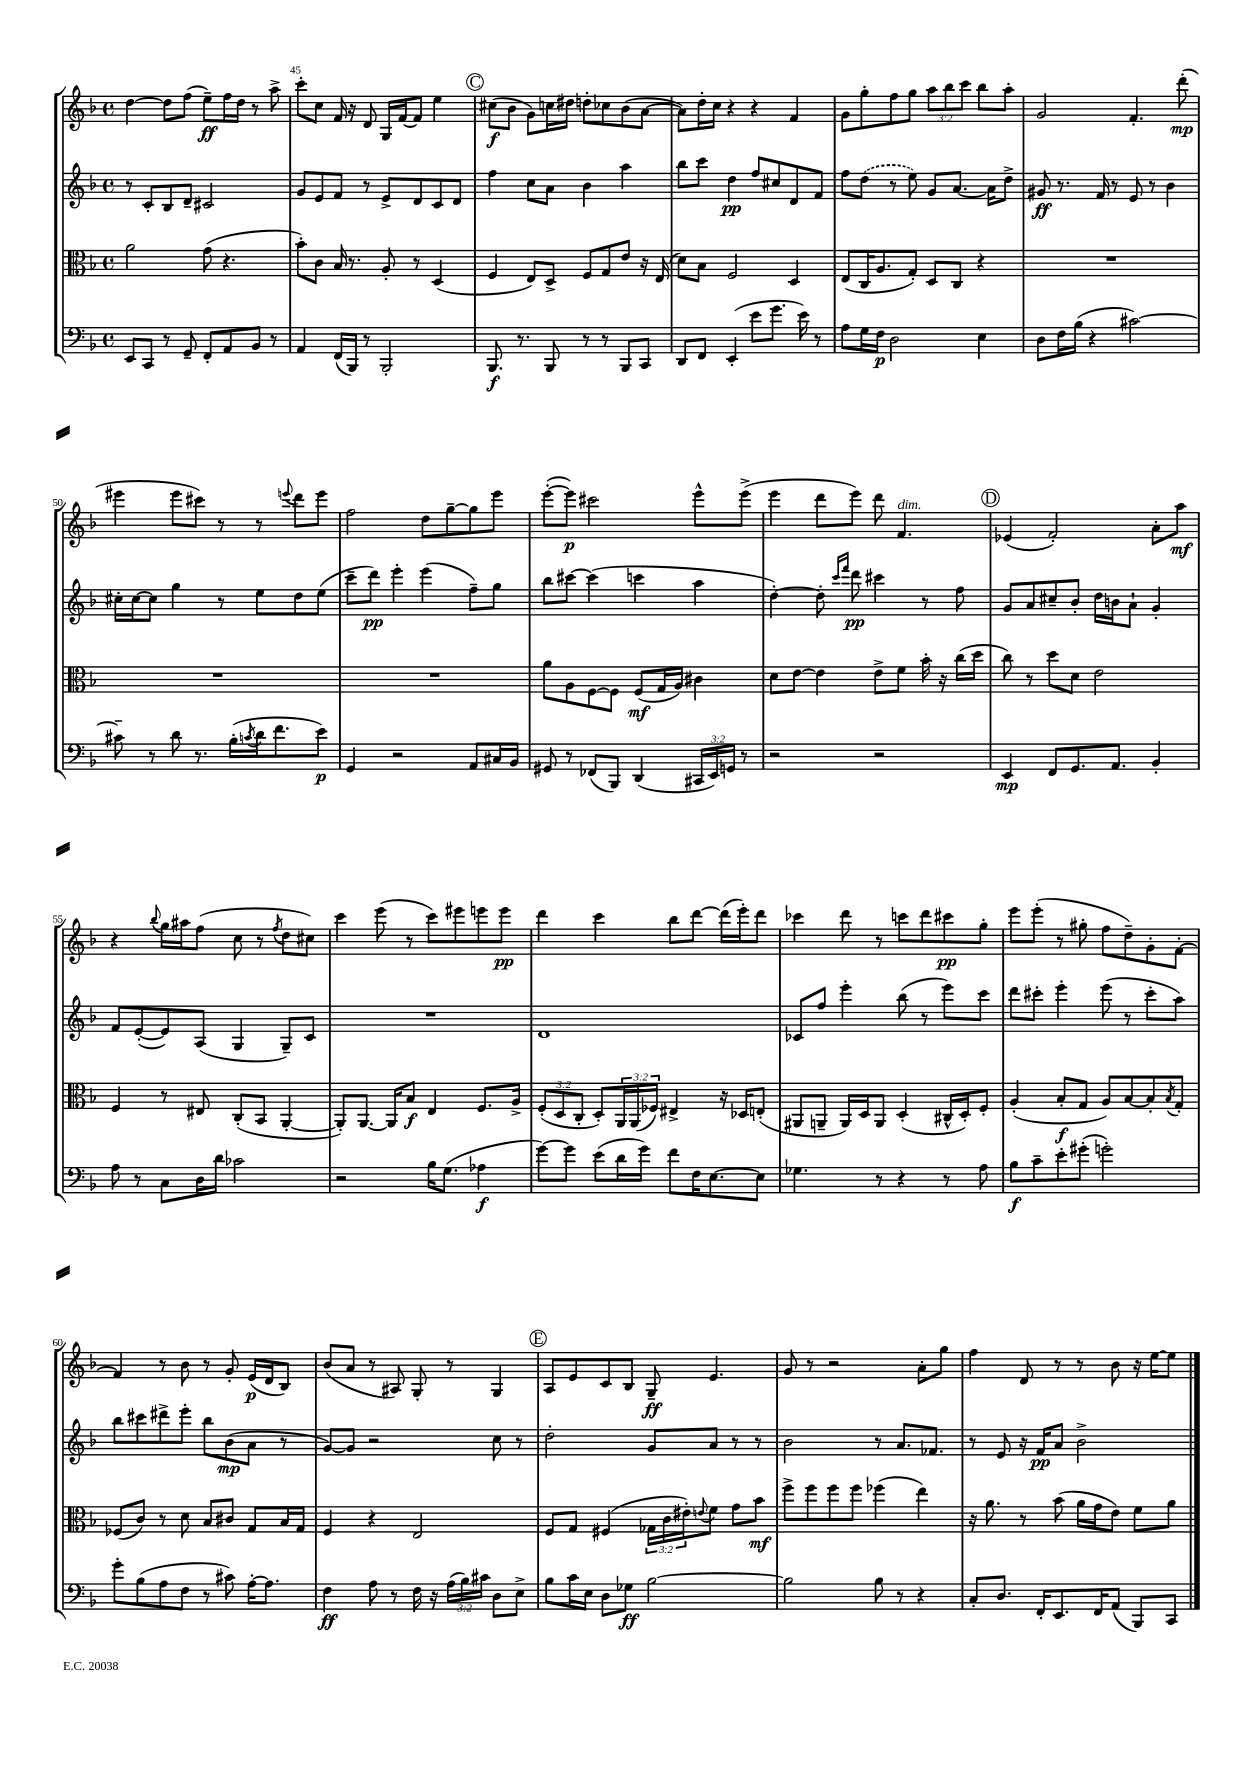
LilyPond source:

<<
\new StaffGroup <<
\new Staff = "s0" {
    \clef treble \key f \major \defaultTimeSignature \time 4/4 \override Staff.TupletNumber.text = #tuplet-number::calc-fraction-text
    d''4~ d''8 f''8( e''8--\ff) f''16 d''16 r8 a''8-> |
    c'''8-. c''8 f'16 r16 d'8 g16 f'16~ f'8 e''4 |
    \mark \markup { \circle "C" } cis''8\f( bes'8 g'8) c''16 dis''16 d''8-. ces''8 bes'8( a'8~ |
    a'8) d''16-. c''16 r4 r4 f'4 |
    g'8 g''8-. f''8 g''8 \tuplet 3/2 { a''8 bes''8 c'''8 } bes''8 a''8-. |
    g'2 f'4.-. d'''8-.\mp( |
    eis'''4 eis'''8 cis'''8) r8 r8 \appoggiatura { e'''8 } d'''8 e'''8 |
    f''2 d''8 g''8~-- g''8 e'''8 |
    e'''8~-.( e'''8\p) cis'''2 e'''8-^ e'''8->( |
    e'''4 d'''8 e'''8) d'''8 f'4.^\markup { \italic "dim." } |
    \mark \markup { \circle "D" } ees'4( f'2-.) a'8-. a''8\mf |
    r4 \appoggiatura { bes''8 } g''16 ais''16 f''8( c''8 r8 \acciaccatura { f''8 } d''8 cis''8) |
    c'''4 e'''8( r8 c'''8) eis'''8 e'''8 e'''8\pp |
    d'''4 c'''4 bes''8 d'''8~ d'''16( e'''16-.) d'''8 |
    ces'''4 d'''8 r8 c'''8 d'''8 cis'''8\pp g''8-. |
    e'''8 e'''8-.( r8 gis''8-. f''8 d''8--) g'8-. f'8~-. |
    f'4 r8 bes'8 r8 g'8-. e'16\p( d'16 bes8) |
    bes'8( a'8 r8 ais8) g8-. r8 g4 |
    \mark \markup { \circle "E" } a8 e'8 c'8 bes8 g8--\ff e'4. |
    g'8 r8 r2 a'8-. g''8 |
    f''4 d'8 r8 r8 bes'8 r16 e''16~ e''8 \bar "|." |
}
\new Staff = "s1" {
    \clef treble \key f \major \defaultTimeSignature \time 4/4
    r8 c'8-. bes8 d'8-- cis'2 |
    g'8 e'8 f'8 r8 e'8-> d'8 c'8 d'8 |
    \mark \markup { \circle "C" } f''4 c''8 a'8 bes'4 a''4 |
    bes''8 c'''8 d''4\pp f''8 cis''8 d'8 f'8 |
    f''8 \once \slurDashed d''8( r8 e''8) g'8 a'8.~ a'16 d''8-> |
    gis'8\ff r8. f'16 r8 e'8 r8 bes'4 |
    cis''16-. cis''16~ cis''8 g''4 r8 e''8 d''8 e''8( |
    c'''8-- d'''8\pp) e'''4-. e'''4( f''8--) g''8 |
    bes''8 cis'''8~ cis'''4( c'''4 a''4 |
    d''4~-.) d''8-. \grace { c'''16 f'''16 } d'''8\pp cis'''4 r8 f''8 |
    \mark \markup { \circle "D" } g'8 a'8 cis''8-- bes'8-. d''16 b'16 a'8-! g'4-. |
    f'8 e'8~-.( e'8) a8( g4 g8--) c'8 |
    R1 |
    d'1 |
    ces'8 f''8 e'''4-. bes''8( r8 e'''8) c'''8 |
    d'''8 cis'''8-. e'''4-. e'''8( r8 cis'''8-. a''8) |
    bes''8 cis'''8 dis'''8-> e'''8-. bes''8 bes'8\mp( a'8 r8 |
    g'8~) g'8 r2 c''8 r8 |
    \mark \markup { \circle "E" } d''2-. g'8 a'8 r8 r8 |
    bes'2 r8 a'8. fes'8. |
    r8 e'8 r16 f'16\pp a'8 bes'2-> \bar "|." |
}
\new Staff = "s2" {
    \clef alto \key f \major \defaultTimeSignature \time 4/4 \override Staff.TupletNumber.text = #tuplet-number::calc-fraction-text
    a'2 g'8( r4. |
    bes'8-.) c'8 bes16 r8. a8-. r8 d4( |
    \mark \markup { \circle "C" } f4 e8) d8-> f8 g8 e'8 r16 e16( |
    d'8) bes8 f2 d4 |
    e8( c16 a8. g8-.) d8 c8 r4 |
    R1 |
    R1 |
    R1 |
    a'8 a8 f8~ f8 f8\mf( g16 a16) cis'4 |
    d'8 e'8~ e'4 e'8-> f'8 bes'16-. r16 c''16( d''16 |
    \mark \markup { \circle "D" } c''8) r8 d''8 d'8 e'2 |
    f4 r8 eis8 c8-.( bes,8 a,4~-. |
    a,8-.) a,8.~ a,16 bes8\f e4 f8. a16-> |
    \tuplet 3/2 { f8-.( d8 c8-. } d8-.) \tuplet 3/2 { a,16 a,16( fes16) } eis4-> r16 des16 e8-.( |
    ais,8 a,8-- a,16) d16 a,8 d4-.( cis16-^ d16-.) f8-. |
    a4-.( bes8-.\f g8 a8) bes8~ bes8-. \acciaccatura { bes8 } g8-. |
    fes8( c'8) r8 d'8 bes8 cis'8 g8 bes16 g16 |
    f4 r4 e2 |
    \mark \markup { \circle "E" } f8 g8 fis4( \tuplet 3/2 { ges16 c'16 eis'16-.) } \appoggiatura { e'8 } f'8 g'8 bes'8\mf |
    f''8-> f''8 f''8 f''8 fes''4( e''4) |
    r16 a'8. r8 bes'8( a'16 g'16 e'8) f'8 a'8 \bar "|." |
}
\new Staff = "s3" {
    \clef bass \key f \major \defaultTimeSignature \time 4/4 \override Staff.TupletNumber.text = #tuplet-number::calc-fraction-text
    e,8 c,8 r8 g,8-- f,8-. a,8 bes,8 r8 |
    a,4 f,16( bes,,16) r8 bes,,2-. |
    \mark \markup { \circle "C" } bes,,8.\f r8. bes,,8 r8 r8 bes,,8 c,8 |
    d,8 f,8 e,4-.( e'8 g'8. e'16) r8 |
    a8 g16 f16\p d2 e4 |
    d8 f16 bes16( r4 cis'2~) |
    cis'8-- r8 d'8 r8. bes16-.( \acciaccatura { c'8 } d'16 f'8. e'8\p) |
    g,4 r2 a,8 cis16 bes,16 |
    gis,8 r8 fes,8( bes,,8) d,4( \tuplet 3/2 { cis,16 e,16) g,16 } r8 |
    r2 r2 |
    \mark \markup { \circle "D" } e,4\mp f,8 g,8. a,8. bes,4-. |
    a8 r8 c8 d16 d'16 ces'2 |
    r2 bes16 g8.( aes4\f |
    g'8~) g'8 e'8( d'16 g'16) f'8 f16 e8.~ e8 |
    ges4. r8 r4 r8 a8 |
    bes8\f c'8-- e'8-. gis'8-.( g'2-.) |
    g'8-. bes8( a8 f8 r8 cis'8) a16~-. a8. |
    f4\ff a8 r8 f16 r16 \tuplet 3/2 { a16( bes16) cis'16 } d8 e8-> |
    \mark \markup { \circle "E" } bes8 c'16 e16 d8 ges8\ff bes2~ |
    bes2 bes8 r8 r4 |
    c8-. d8. f,16-. e,8. f,16 a,8( bes,,8) c,8 \bar "|." |
}
>>
>>
\layout { \context { \Score currentBarNumber = #44 \override BarNumber.break-visibility = ##(#f #t #t) barNumberVisibility = #(every-nth-bar-number-visible 5) } }
